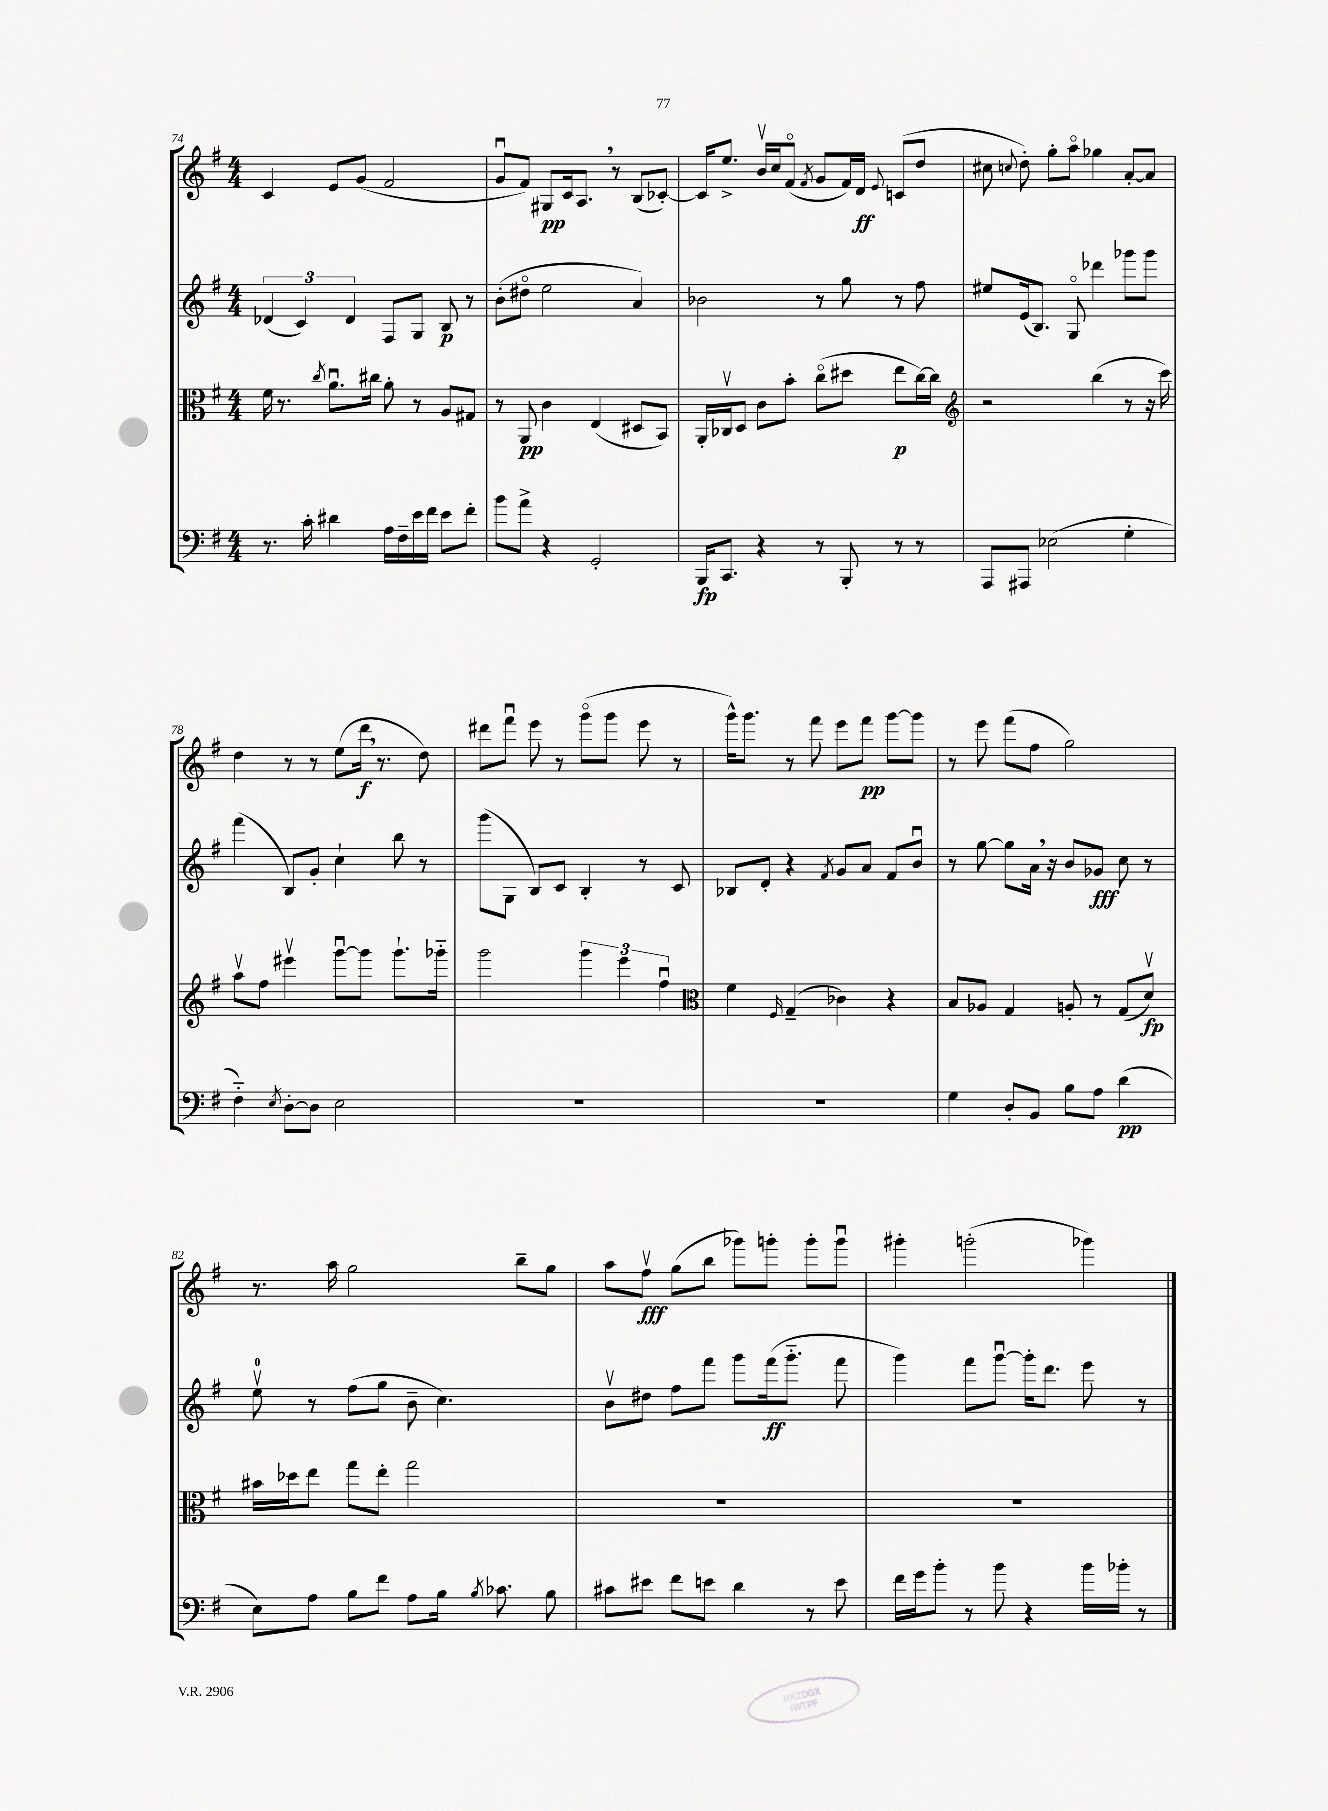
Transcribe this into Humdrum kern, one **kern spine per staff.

**kern	**dynam	**kern	**dynam	**kern	**dynam	**kern	**dynam
*part4	*part4	*part3	*part3	*part2	*part2	*part1	*part1
*staff4	*staff4	*staff3	*staff3	*staff2	*staff2	*staff1	*staff1
*clefF4	*	*clefC3	*	*clefG2	*	*clefG2	*
*k[f#]	*	*k[f#]	*	*k[f#]	*	*k[f#]	*
*M4/4	*	*M4/4	*	*M4/4	*	*M4/4	*
=74	=74	=74	=74	=74	=74	=74	=74
8.r	.	16f#\	.	(6d-X/	.	4c/	.
.	.	8.r	.	.	.	.	.
.	.	.	.	6c/)	.	.	.
16c'\	.	.	.	.	.	.	.
.	.	8qcc/	.	.	.	.	.
4d#X\	.	8.au\L	.	.	.	8e/L	.
.	.	.	.	6d-/	.	.	.
.	.	.	.	.	.	(8g/J	.
.	.	16cc#X\Jk	.	.	.	.	.
16A\LL	.	8a'\	.	8F#/L	.	2f#/	.
16F#~\	.	.	.	.	.	.	.
16e\	.	8r	.	8G/J	.	.	.
16f#\JJ	.	.	.	.	.	.	.
8e\L	.	8A/L	.	8B/	p	.	.
8f#'\J	.	8G#X/J	.	8r	.	.	.
=75	=75	=75	=75	=75	=75	=75	=75
8b\L	.	8r	.	(8b'\L	.	8gu/L	.
8a^\J	.	8AA/	pp	8dd#X\J	.	8f#/J)	.
4r	.	4c\	.	2ee\	.	8G#X/L	pp
.	.	.	.	.	.	16c/k	.
.	.	.	.	.	.	8.A,/J	.
2GG'/	.	(4E/	.	.	.	.	.
.	.	.	.	.	.	8r	.
.	.	8D#X/L	.	4a/)	.	(8B/L	.
.	.	8BB/J)	.	.	.	[8c-X'/J)	.
=76	=76	=76	=76	=76	=76	=76	=76
16BBB/KL	fp	16AA'/LL	.	2b-X\	.	16c-/KL]	.
8.CC/J	.	16C-Xv/J	.	.	.	8.ee^/J	.
.	.	8D/J	.	.	.	.	.
4r	.	8c\L	.	.	.	16bv/LL	.
.	.	.	.	.	.	16cc/J	.
.	.	8b'\J	.	.	.	(8f#/J	.
.	.	.	.	.	.	8qf#/	.
8r	.	(8cc\L	.	8r	.	8g/L	.
8BBB'/	.	8dd#X\J	.	8gg\	.	16f#/L)	.
.	.	.	.	.	.	16d/JJ	ff
.	.	.	.	.	.	8qqe/	.
8r	.	8ee\L	p	8r	.	(8cn/L	.
8r	.	[16cc\L)	.	8ff#\	.	8dd/J	.
.	.	16cc\JJ]	.	.	.	.	.
=77	=77	=77	=77	=77	=77	=77	=77
*	*	*clefG2	*	*	*	*	*
8AAA/L	.	2r	.	8ee#X/L	.	8cc#X\	.
.	.	.	.	.	.	8qqccn/	.
8AAA#X/J	.	.	.	(16e/k	.	8dd'\)	.
.	.	.	.	8.B/J)	.	.	.
(2E-X\	.	.	.	.	.	8gg'\L	.
.	.	.	.	8G/	.	8aa\J	.
.	.	(4bb\	.	4ddd-X\	.	4gg-X\	.
4G'\	.	8r	.	8ggg-X\L	.	[8a'/L	.
.	.	16r	.	8ggg-\J	.	8a/J]	.
.	.	16ccc\)	.	.	.	.	.
!!LO:LB:g=z
=78	=78	=78	=78	=78	=78	=78	=78
4F#\)	.	8aav\L	.	(4fff#\	.	4dd\	.
.	.	8ff#\J	.	.	.	.	.
8qE/	.	.	.	.	.	.	.
[8D'\L	.	4eee#Xv\	.	8B/L)	.	8r	.
8D\J]	.	.	.	8g'/J	.	8r	.
2E\	.	[8gggu\L	.	4cc`\	.	(8ee\L	.
.	.	8ggg\J]	.	.	.	16ddd,\Jk	f
.	.	.	.	.	.	8.r	.
.	.	8.ggg`\L	.	8bb\	.	.	.
.	.	.	.	8r	.	8dd\)	.
.	.	16ggg-X\Jk	.	.	.	.	.
=79	=79	=79	=79	=79	=79	=79	=79
1r	.	2ggg\	.	(8ggg\L	.	8ddd#X\L	.
.	.	.	.	8G\J	.	8fff#u\J	.
.	.	.	.	8B/L)	.	8eee\	.
.	.	.	.	8c/J	.	8r	.
.	.	6ggg\	.	4B'/	.	(8ggg\L	.
.	.	.	.	.	.	8ggg\J	.
.	.	6eee\	.	.	.	.	.
.	.	.	.	8r	.	8eee\	.
.	.	6ff#u\	.	.	.	.	.
.	.	.	.	8c/	.	8r	.
=80	=80	=80	=80	=80	=80	=80	=80
*	*	*clefC3	*	*	*	*	*
1r	.	4f#\	.	8B-X/L	.	16ggg^^\KL)	.
.	.	.	.	.	.	8.ggg\J	.
.	.	.	.	8d'/J	.	.	.
.	.	16qqF#/	.	.	.	.	.
.	.	(4G~/	.	4r	.	8r	.
.	.	.	.	.	.	8fff#\	.
.	.	.	.	8qf#/	.	.	.
.	.	4c-X\)	.	8g/L	.	8eee\L	.
.	.	.	.	8a/J	.	8fff#\J	pp
.	.	4r	.	8f#/L	.	[8ggg\L	.
.	.	.	.	8bu/J	.	8ggg\J]	.
=81	=81	=81	=81	=81	=81	=81	=81
4G\	.	8B/L	.	8r	.	8r	.
.	.	8A-X/J	.	[8gg\	.	8eee\	.
8D'/L	.	4G/	.	8gg\L]	.	(8fff#\L	.
8BB/J	.	.	.	16a,\Jk	.	8ff#\J	.
.	.	.	.	16r	.	.	.
8B\L	.	8An'/	.	8b/L	.	2gg\)	.
8A\J	.	8r	.	8g-X/J	fff	.	.
(4d\	pp	(8G/L	.	8cc\	.	.	.
.	.	8dv/J)	fp	8r	.	.	.
!!LO:LB:g=z
=82	=82	=82	=82	=82	=82	=82	=82
8E\L)	.	16b#X\LL	.	8eev\	.	8.r	.
.	.	16dd-X\J	.	.	.	.	.
8A\J	.	8ee\J	.	8r	.	.	.
.	.	.	.	.	.	16aa\	.
8B\L	.	8gg\L	.	(8ff#\L	.	2gg\	.
8f#\J	.	8ee'\J	.	8gg\J	.	.	.
8A\L	.	2gg\	.	8b~\	.	.	.
16B\Jk	.	.	.	4.cc\)	.	.	.
8qB/	.	.	.	.	.	.	.
8.c-X\	.	.	.	.	.	.	.
.	.	.	.	.	.	8bb~\L	.
8B\	.	.	.	.	.	8gg\J	.
=83	=83	=83	=83	=83	=83	=83	=83
8c#X\L	.	1r	.	8bv\L	.	8aa\L	.
8e#X\J	.	.	.	8dd#X\J	.	8ff#v\J	fff
8f#\L	.	.	.	8ff#\L	.	(8gg\L	.
8en\J	.	.	.	8fff#\J	.	8bb\J	.
4d\	.	.	.	8ggg\L	.	8ggg-X\L)	.
.	.	.	.	(16fff#\k	ff	8gggn'\J	.
.	.	.	.	8.ggg\J	.	.	.
8r	.	.	.	.	.	8ggg'\L	.
8e\	.	.	.	8fff#\	.	8gggu\J	.
=84	=84	=84	=84	=84	=84	=84	=84
16f#\LL	.	1r	.	4ggg\)	.	4ggg#X'\	.
16g\J	.	.	.	.	.	.	.
8b'\J	.	.	.	.	.	.	.
8r	.	.	.	8fff#\L	.	(2gggn'\	.
8b\	.	.	.	[8gggu\J	.	.	.
4r	.	.	.	16ggg'\KL]	.	.	.
.	.	.	.	8.ddd\J	.	.	.
16b\LL	.	.	.	8eee\	.	4ggg-X\)	.
16b-X'\JJ	.	.	.	.	.	.	.
8r	.	.	.	8r	.	.	.
==	==	==	==	==	==	==	==
*-	*-	*-	*-	*-	*-	*-	*-
